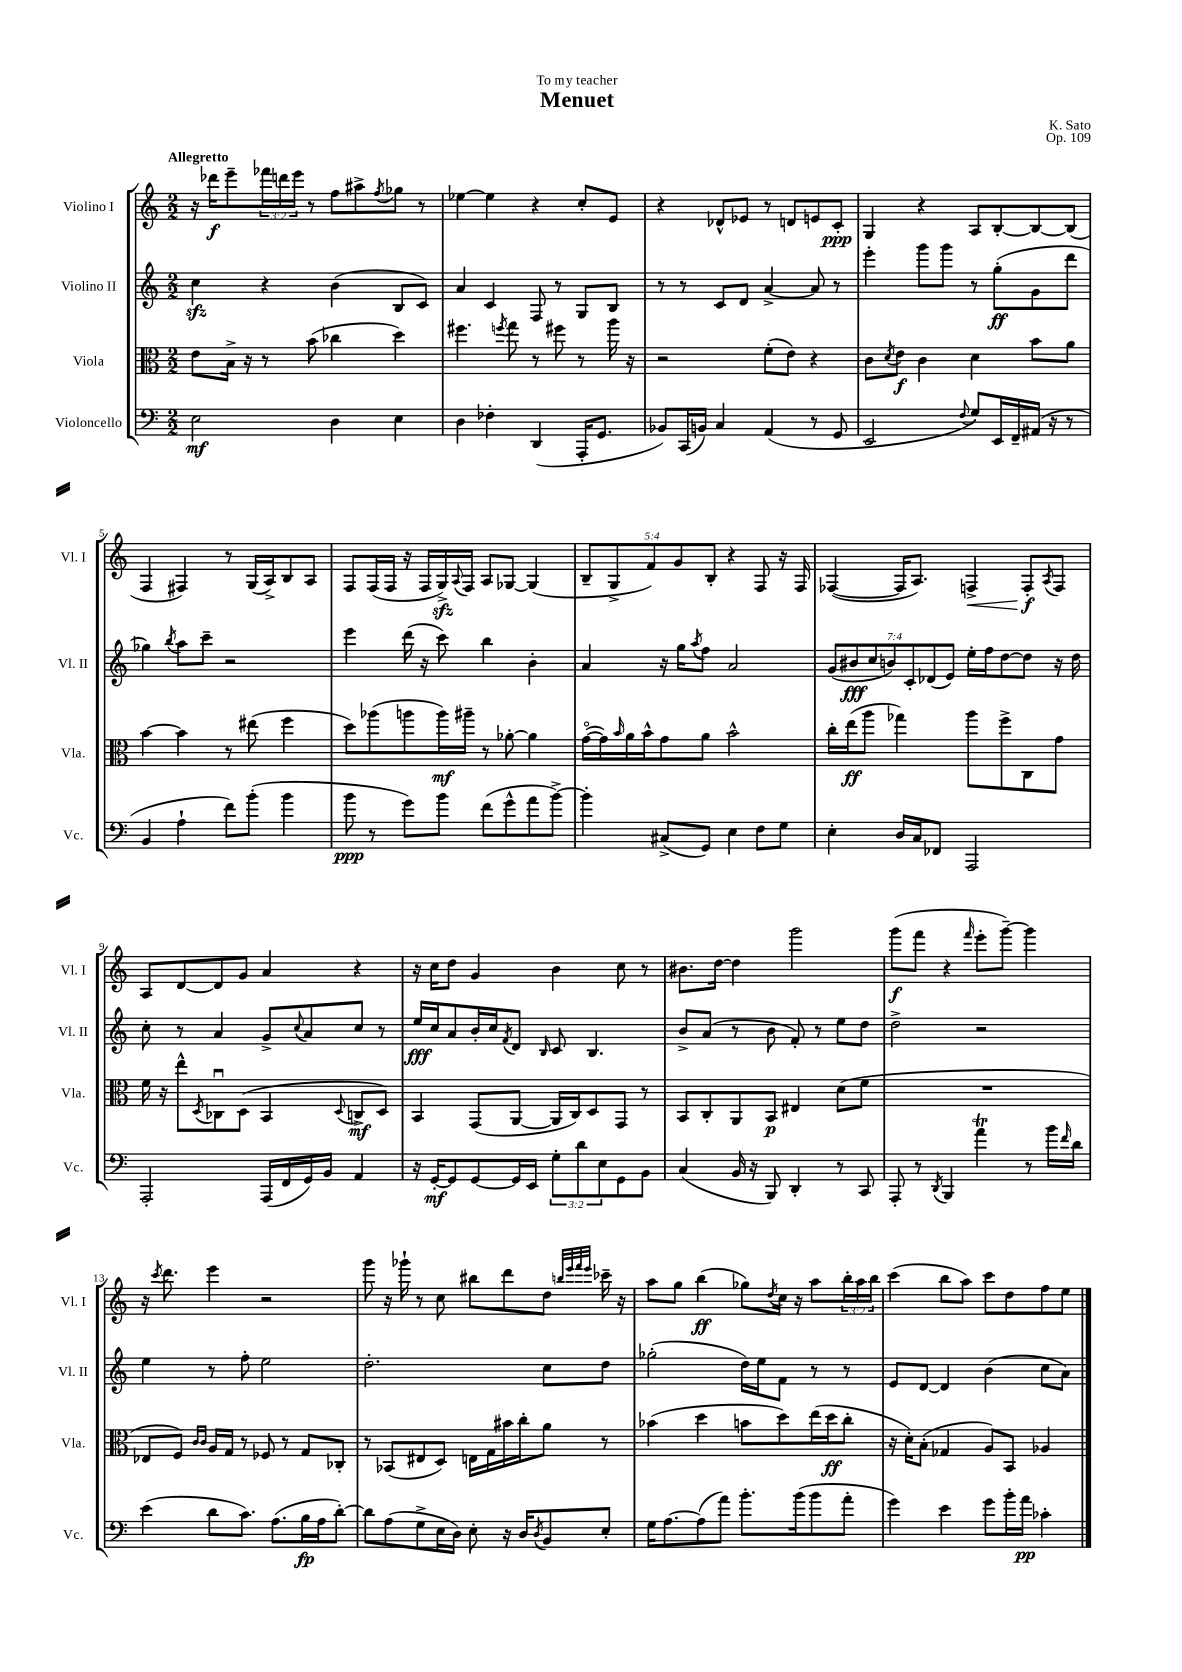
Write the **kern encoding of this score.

**kern	**kern	**kern	**kern
*staff4	*staff3	*staff2	*staff1
*clefF4	*clefC3	*clefG2	*clefG2
*k[]	*k[]	*k[]	*k[]
*M2/2	*M2/2	*M2/2	*M2/2
2E	8e	4cc	16r
.	.	.	16ddd-
.	16B^	.	8eee~
.	16r	.	.
.	8r	4r	24fff-
.	.	.	24ddd
.	.	.	24eee
.	(8b	.	8r
4D	4cc-	(4b	8ff
.	.	.	8aa#^
.	.	.	8qff
4E	4dd)	8B	8gg-
.	.	8c)	8r
=	=	=	=
4D	4.ff#	4a	[4ee-
4F-'	.	4c	4ee-]
.	8qff	.	.
.	8gg	.	.
(4DD	8r	8F	4r
.	8ff#	8r	.
16AAA'	8r	8G	8cc'
8.GG	.	.	.
.	16aa	8B	8e
.	16r	.	.
=	=	=	=
8BB-)	2r	8r	4r
(16CC	.	8r	.
16BB)	.	.	.
4C	.	8c	8d-^^
.	.	8d	8e-
(4AA	(8f'	[4a^	8r
.	8e)	.	8d
8r	4r	8a]	8e
8GG	.	8r	8c'
=	=	=	=
2EE	8c	4eee'	4G
.	8qd	.	.
.	8e	.	.
.	4c	8ggg	4r
.	.	8ggg	.
8qqF	.	.	.
8G)	4d	8r	8A
16EE	.	(8gg'	[8B'
16FF~	.	.	.
(16AA#	8b	8g	8B_
16r	.	.	.
8r	8a	8ddd	(8B]
=	=	=	=
4BB	[4b	4gg-)	4F
.	.	8qbb	.
4A`	4b]	8aa	4F#)
.	.	8ccc~	.
8f)	8r	2r	8r
(8b'	(8ee#	.	(16G
.	.	.	16A^)
4b	4ff	.	8B
.	.	.	8A
=	=	=	=
8b	8dd)	4eee	8F
8r	(8aa-	.	(16F
.	.	.	16F
8g)	8aa	(16ddd	16r
.	.	16r	16F
8b	16aa)	8ccc)	16G^)
.	.	.	8qqA
.	16aa#~	.	16F
(8f	8r	4bb	8A
8g^^	[8a-'	.	[8G-
8a	4a-]	4b'	(4G-]
[8b^)	.	.	.
=	=	=	=
4b']	([16go	4a	10B~
.	16g])	.	.
.	.	.	10G^
.	16qqb	.	.
.	16a	.	.
.	16b^^	.	.
.	.	.	10f)
(8C#^	8g	16r	.
.	.	.	10g
.	.	16gg	.
.	.	8qaa	.
8GG)	8a	8ff	.
.	.	.	10B'
4E	2b^^	2a	4r
8F	.	.	8F
8G	.	.	16r
.	.	.	16F
=	=	=	=
4E'	16cc'	(14g	([4F-
.	(16ee	.	.
.	.	14b#	.
.	8aa	.	.
.	.	14cc	.
.	.	14b)	.
16D	4gg-)	.	16F-]
.	.	14c'	.
16C	.	.	8.A)
.	.	(14d-	.
8FF-	.	.	.
.	.	14e)	.
2AAA	8aa	16ee'	4F^
.	.	16ff	.
.	8ff^	[8dd	.
.	8C	8dd]	8F'
.	.	.	8qA
.	8g	16r	8F
.	.	16dd	.
=	=	=	=
2AAA'	16f	8cc'	8A
.	16r	.	.
.	8ee^^	8r	[8d
.	8qD	.	.
.	8C-u	4a	8d]
.	(8D	.	8g
(16AAA	4BB	8g^	4a
16FF	.	.	.
.	.	8qqcc	.
16GG)	.	8a	.
16BB	.	.	.
.	8qqD	.	.
4AA	8C^	8cc	4r
.	8D)	8r	.
=	=	=	=
16r	4BB	16ee	16r
[16GG'	.	16cc	16cc
8GG]	.	8a	8dd
[8GG	(8GG	16b'	4g
.	.	16cc	.
.	.	8qf	.
16GG]	[8AA	8d	.
16EE	.	.	.
.	.	16qqB	.
12G'	16AA]	8c	4b
.	16C)	.	.
12d	.	.	.
.	8D	4.B	.
12E	.	.	.
8GG	8GG	.	8cc
8BB	8r	.	8r
=	=	=	=
(4C	8BB	8b^	8.b#
.	8C'	(8a	.
.	.	.	[16dd
16BB	8AA	8r	4dd]
16r	.	.	.
8BBB)	8BB	8b	.
4DD'	4E#	8f')	2ggg
.	.	8r	.
8r	(8d	8ee	.
8CC	8f	8dd	.
=	=	=	=
8AAA'	1r	2dd^	(8ggg
8r	.	.	8fff
8qDD	.	.	.
4BBB	.	.	4r
.	.	.	16qqfff
4a	.	2r	8eee'
.	.	.	[8ggg~)
8r	.	.	4ggg]
16b	.	.	.
16qqf	.	.	.
16d	.	.	.
=	=	=	=
(4e	8E-	4ee	16r
.	.	.	8qccc
.	.	.	8.ddd
.	8F)	.	.
.	16qqc	.	.
.	16qqc	.	.
8d	16A	8r	4eee
.	16G	.	.
8.c)	8r	8ff'	.
.	8F-	2ee	2r
(8.A	.	.	.
.	8r	.	.
16B	8G	.	.
16A	.	.	.
[8d')	8C-'	.	.
=	=	=	=
8d]	8r	2.dd'	8ggg
(8A	(8BB-	.	16r
.	.	.	16ggg-`
8G^	8E#	.	8r
16E	8D)	.	8cc
16D)	.	.	.
8E'	16E	.	8bb#
.	16G	.	.
16r	16b#	.	8ddd
16D	16cc'	.	.
8qD	.	.	.
8BB	8a	8cc	8dd
.	.	.	32qqbb
.	.	.	32qqeee
.	.	.	32qqfff
.	.	.	32qqeee
8E'	8r	8dd	16ccc-~
.	.	.	16r
=	=	=	=
16G	(4b-	(2gg-'	8aa
[8.A	.	.	.
.	.	.	8gg
(8A]	4dd	.	(4bb
8a)	.	.	.
8.b'	8b	16dd)	8gg-)
.	.	16ee	.
.	.	.	8qdd
.	8dd)	8f	16cc
(16b	.	.	16r
8b	(16ee	8r	8aa
.	16dd	.	.
8a'	8cc'	8r	24bb'
.	.	.	24aa
.	.	.	24bb
=	=	=	=
4g)	16r	8e	(4ccc
.	16d')	.	.
.	(8B'	[8d	.
4e	4G-	4d]	8bb
.	.	.	8aa)
8g	8A)	(4b	8ccc
16b'	8BB	.	8dd
16a	.	.	.
4c-'	4A-	8cc	8ff
.	.	8a)	8ee
==	==	==	==
*-	*-	*-	*-
